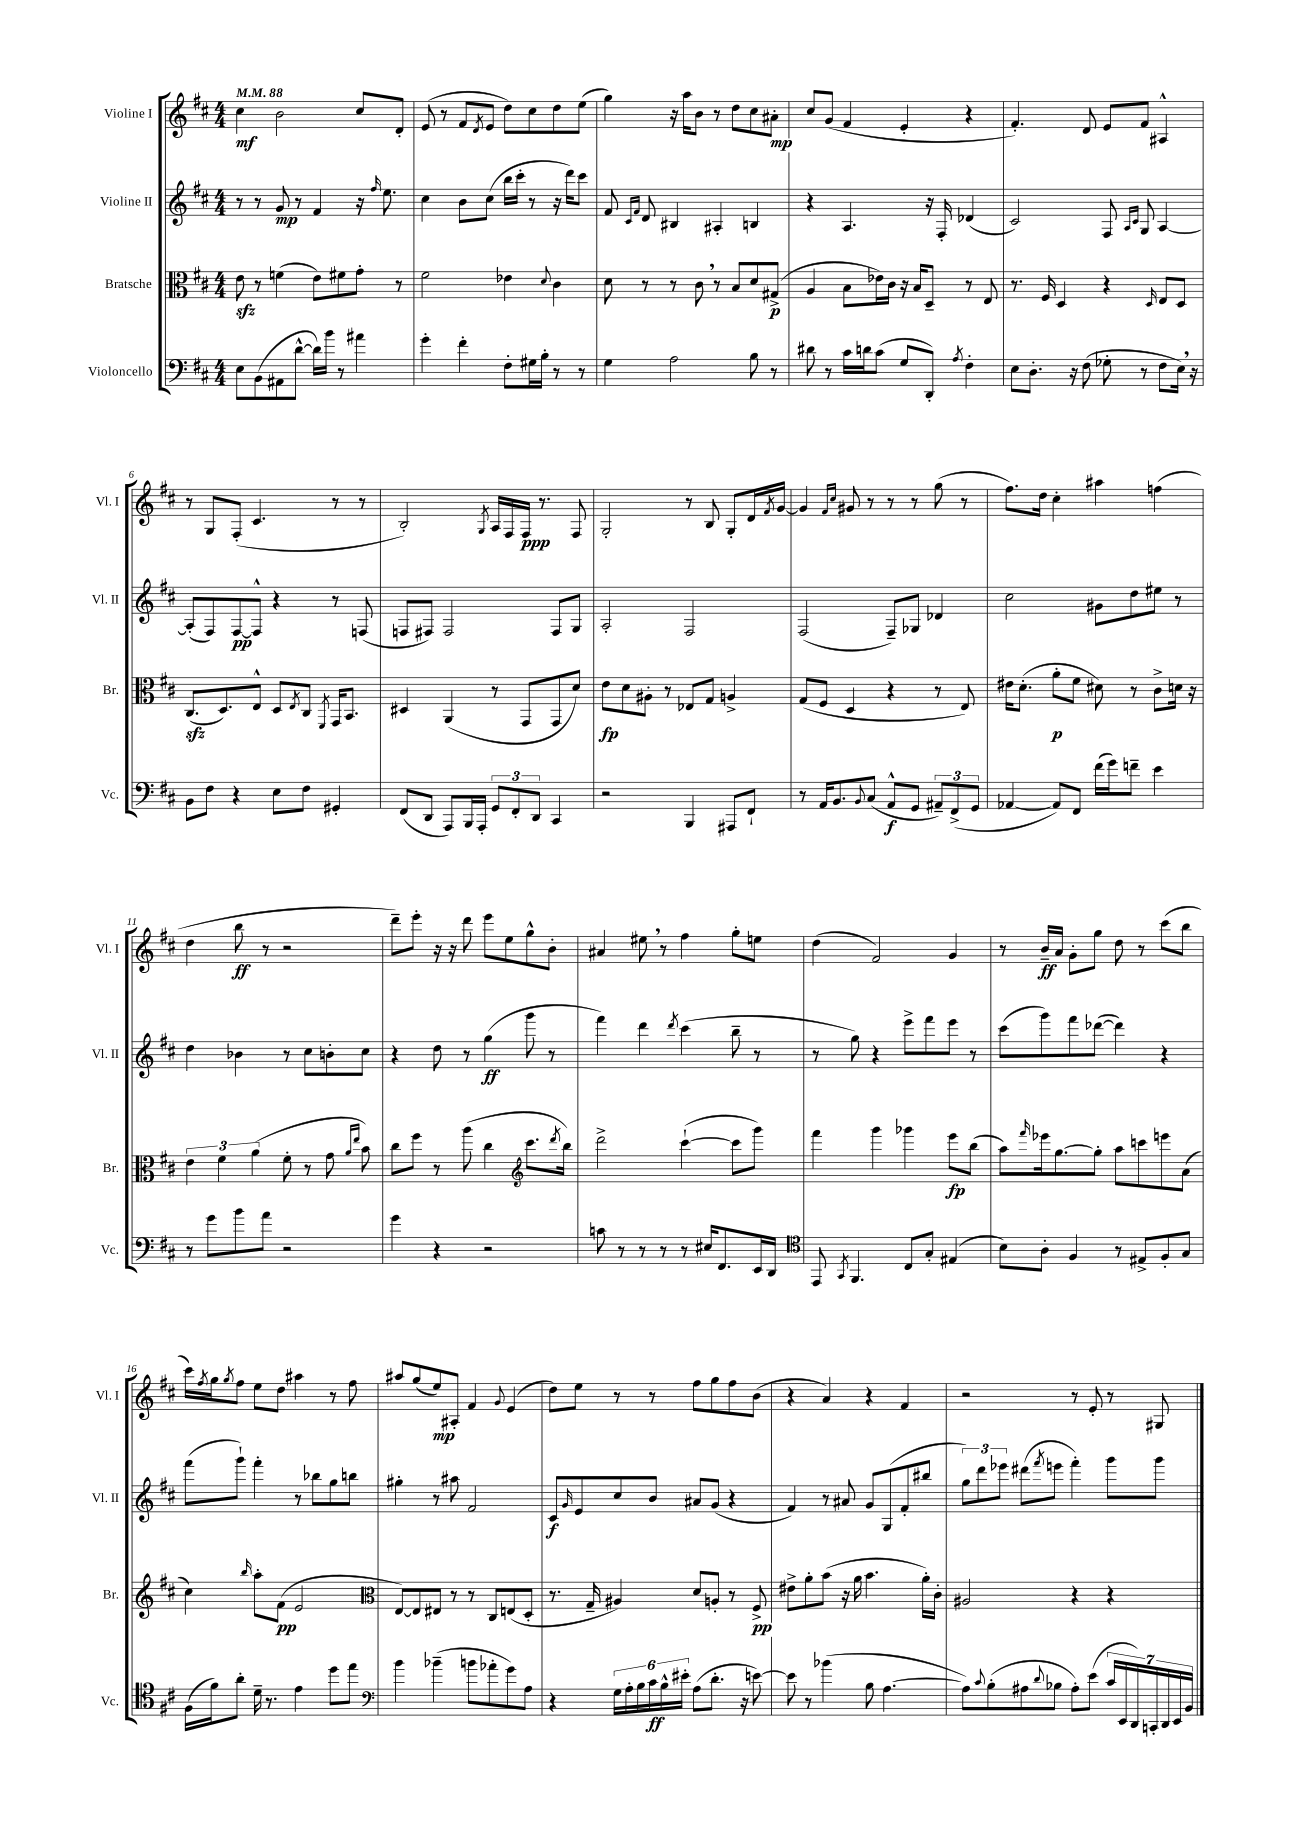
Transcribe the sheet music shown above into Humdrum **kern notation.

**kern	**dynam	**kern	**dynam	**kern	**dynam	**kern	**dynam
*part4	*part4	*part3	*part3	*part2	*part2	*part1	*part1
*staff4	*staff4	*staff3	*staff3	*staff2	*staff2	*staff1	*staff1
*I"Violoncello	*	*I"Bratsche	*	*I"Violine II	*	*I"Violine I	*
*I'Vc.	*	*I'Br.	*	*I'Vl. II	*	*I'Vl. I	*
*clefF4	*	*clefC3	*	*clefG2	*	*clefG2	*
*k[f#c#]	*	*k[f#c#]	*	*k[f#c#]	*	*k[f#c#]	*
*M4/4	*	*M4/4	*	*M4/4	*	*M4/4	*
*MM88	*	*MM88	*	*MM88	*	*MM88	*
=1	=1	=1	=1	=1	=1	=1	=1
8E\L	.	8ezz\	.	8r	.	4cc#\	mf
(8BB\	.	8r	.	8r	.	.	.
8AA#X\	.	(4fn\	.	8g/	mp	2b\	.
[8d^^\J	.	.	.	8r	.	.	.
16d\LL])	.	8e\L)	.	4f#/	.	.	.
16b\JJ	.	.	.	.	.	.	.
8r	.	8f#X\	.	.	.	.	.
4a#X\	.	8g'\J	.	16r	.	8cc#/L	.
.	.	.	.	16qqff#/	.	.	.
.	.	.	.	8.ee\	.	.	.
.	.	8r	.	.	.	8d'/J	.
=2	=2	=2	=2	=2	=2	=2	=2
4g'\	.	2f#\	.	4cc#\	.	(8e/	.
.	.	.	.	.	.	8r	.
4f#'\	.	.	.	8b\L	.	8f#/L	.
.	.	.	.	.	.	8qd/	.
.	.	.	.	(8cc#\J	.	8e/J	.
8F#'\L	.	4e-X\	.	16bb\LL	.	8dd\L)	.
.	.	.	.	16ccc#'\JJ	.	.	.
16G#X\L	.	.	.	8r	.	8cc#\	.
16B'\JJ	.	.	.	.	.	.	.
.	.	8qqd/	.	.	.	.	.
8r	.	4c#\	.	16r	.	8dd\	.
.	.	.	.	16ddd\KL)	.	.	.
8r	.	.	.	8ccc#\J	.	(8ee\J	.
=3	=3	=3	=3	=3	=3	=3	=3
4G\	.	8d\	.	8f#/	.	4gg\)	.
.	.	.	.	16qqc#/LL	.	.	.
.	.	.	.	16qqf#/JJ	.	.	.
.	.	8r	.	8d/	.	.	.
2A\	.	8r	.	4B#X/	.	16r	.
.	.	.	.	.	.	16aa\KL	.
.	.	8c#,\	.	.	.	8b\J	.
.	.	8r	.	4A#X'/	.	8r	.
.	.	8B/L	.	.	.	8dd\L	.
8B\	.	8d/	.	4Bn/	.	8cc#\	.
8r	.	(8G#X^/J	p	.	.	8a#X'\J	mp
=4	=4	=4	=4	=4	=4	=4	=4
8d#X\	.	4A/	.	4r	.	8cc#/L	.
8r	.	.	.	.	.	(8g/J	.
16c#\LL	.	8B\L	.	4.A/	.	4f#/	.
16dn\J	.	.	.	.	.	.	.
(8c#\J	.	16e-X\L)	.	.	.	.	.
.	.	16c#\JJ	.	.	.	.	.
8G/L	.	16r	.	.	.	4e'/	.
.	.	16B/KL	.	.	.	.	.
8DD'/J)	.	8D~/J	.	16r	.	.	.
.	.	.	.	16F#'/	.	.	.
8qA/	.	.	.	.	.	.	.
4F#'\	.	8r	.	(4d-X/	.	4r	.
.	.	8E/	.	.	.	.	.
=5	=5	=5	=5	=5	=5	=5	=5
8E\L	.	8.r	.	2c#/)	.	4.f#'/)	.
8.D'\J	.	.	.	.	.	.	.
.	.	16F#/	.	.	.	.	.
.	.	4D/	.	.	.	.	.
16r	.	.	.	.	.	.	.
(8F#\	.	.	.	.	.	8d/	.
8G-X'\	.	4r	.	8F#/	.	8e/L	.
.	.	.	.	16qqA/LL	.	.	.
.	.	.	.	16qqc#/JJ	.	.	.
8r	.	.	.	8G/	.	8f#/J	.
.	.	16qqD/	.	.	.	.	.
8F#\L	.	8E/L	.	[4A/	.	4A#X^^/	.
16E,\Jk)	.	8D/J	.	.	.	.	.
16r	.	.	.	.	.	.	.
!!LO:LB:g=z
=6	=6	=6	=6	=6	=6	=6	=6
8BB\L	.	(8.C#zz/L	.	(8A'/L]	.	8r	.
8F#\J	.	.	.	8F#/)	.	8G/L	.
.	.	8.D/)	.	.	.	.	.
4r	.	.	.	[8F#/	pp	(8F#'/J	.
.	.	8E^^/J	.	8F#^^/J]	.	4.c#/	.
8E\L	.	8D/L	.	4r	.	.	.
.	.	8qE/	.	.	.	.	.
8F#\J	.	8C#/J	.	.	.	.	.
.	.	8qFF#/	.	.	.	.	.
4GG#X'/	.	16GG/KL	.	8r	.	8r	.
.	.	8.BB/J	.	.	.	.	.
.	.	.	.	(8Fn/	.	8r	.
=7	=7	=7	=7	=7	=7	=7	=7
(8FF#/L	.	4D#X/	.	8Fn/L	.	2B'/)	.
8DD/J	.	.	.	8F#X/J)	.	.	.
8AAA/L)	.	(4AA/	.	2F#/	.	.	.
16BBB/L	.	.	.	.	.	.	.
16AAA'/JJ	.	.	.	.	.	.	.
.	.	.	.	.	.	8qG/	.
12GG/L	.	8r	.	.	.	16A/LL	.
.	.	.	.	.	.	16F#/	.
12FF#'/	.	.	.	.	.	.	.
.	.	8GG/L	.	.	.	16F#/JJ	ppp
12DD/J	.	.	.	.	.	.	.
.	.	.	.	.	.	8.r	.
4CC#/	.	8GG/	.	8F#/L	.	.	.
.	.	8d/J)	.	8G/J	.	8F#/	.
=8	=8	=8	=8	=8	=8	=8	=8
2r	.	8e\L	fp	2A'/	.	2G'/	.
.	.	8d\	.	.	.	.	.
.	.	8A#X'\J	.	.	.	.	.
.	.	8r	.	.	.	.	.
4BBB/	.	8E-X/L	.	2F#/	.	8r	.
.	.	8G/J	.	.	.	8B/	.
8AAA#X/L	.	4An^/	.	.	.	8G'/L	.
8FF#`/J	.	.	.	.	.	16d/L	.
.	.	.	.	.	.	8qf#/	.
.	.	.	.	.	.	[16g/JJ	.
=9	=9	=9	=9	=9	=9	=9	=9
8r	.	(8G/L	.	(2F#/	.	4g/]	.
16AA/KL	.	8F#/J	.	.	.	.	.
8.BB/	.	.	.	.	.	.	.
.	.	.	.	.	.	16qqf#/LL	.
.	.	.	.	.	.	16qqcc#/JJ	.
.	.	4D/	.	.	.	8g#X/	.
8qqBB/	.	.	.	.	.	.	.
(8C#/J	.	.	.	.	.	8r	.
8AA^^/L	f	4r	.	8F#~/L)	.	8r	.
8GG/J	.	.	.	8G-X/J	.	8r	.
12AA#X~/L)	.	8r	.	4d-X/	.	(8gg\	.
(12FF#^/	.	.	.	.	.	.	.
.	.	8E/)	.	.	.	8r	.
12GG/J	.	.	.	.	.	.	.
=10	=10	=10	=10	=10	=10	=10	=10
[4AA-X/	.	16e#X\KL	.	2cc#\	.	8.ff#\L)	.
.	.	(8.d'\J	.	.	.	.	.
.	.	.	.	.	.	16dd\Jk	.
8AA-/L])	.	8a'\L	p	.	.	4cc#'\	.
8FF#/J	.	8f#\J	.	.	.	.	.
(16f#\LL	.	8d#X\)	.	8g#X\L	.	4aa#X\	.
16g\J)	.	.	.	.	.	.	.
8fn~\J	.	8r	.	8dd\	.	.	.
4e\	.	8c#^\L	.	8ee#X\J	.	(4ffn\	.
.	.	16dn\Jk	.	8r	.	.	.
.	.	16r	.	.	.	.	.
!!LO:LB:g=z
=11	=11	=11	=11	=11	=11	=11	=11
8r	.	6e\	.	4dd\	.	4dd\	.
8g\L	.	.	.	.	.	.	.
.	.	6f#\	.	.	.	.	.
8b\	.	.	.	4b-X\	.	8bb\	ff
.	.	(6a\	.	.	.	.	.
8a\J	.	.	.	.	.	8r	.
2r	.	8f#'\	.	8r	.	2r	.
.	.	8r	.	8cc#\L	.	.	.
.	.	8g\	.	8bn'\	.	.	.
.	.	16qqa/LL	.	.	.	.	.
.	.	16qqee/JJ	.	.	.	.	.
.	.	8b\)	.	8cc#\J	.	.	.
=12	=12	=12	=12	=12	=12	=12	=12
4g\	.	8cc#\L	.	4r	.	8ddd~\L)	.
.	.	8ff#\J	.	.	.	8eee'\J	.
4r	.	8r	.	8dd\	.	16r	.
.	.	.	.	.	.	16r	.
.	.	(8aa\	.	8r	.	8ddd\	.
2r	.	4cc#\	.	(4gg\	ff	8eee\L	.
.	.	.	.	.	.	8ee\	.
*	*	*clefG2	*	*	*	*	*
.	.	8.ccc#\L	.	8ggg\	.	8gg^^\	.
.	.	.	.	8r	.	8b'\J	.
.	.	8qddd/	.	.	.	.	.
.	.	16bb\Jk)	.	.	.	.	.
=13	=13	=13	=13	=13	=13	=13	=13
8cn\	.	2ddd^\	.	4fff#\)	.	4a#X/	.
8r	.	.	.	.	.	.	.
8r	.	.	.	4ddd\	.	8ee#X,\	.
8r	.	.	.	.	.	8r	.
.	.	.	.	8qddd/	.	.	.
8r	.	([4ccc#`\	.	(4ccc#\	.	4ff#\	.
16E#X/KL	.	.	.	.	.	.	.
8.FF#/	.	.	.	.	.	.	.
.	.	8ccc#\L]	.	8bb~\	.	8gg'\L	.
16EE/L	.	8ggg\J)	.	8r	.	8een\J	.
16DD/JJ	.	.	.	.	.	.	.
=14	=14	=14	=14	=14	=14	=14	=14
*clefC4	*	*	*	*	*	*	*
8EE/	.	4fff#\	.	8r	.	(4dd\	.
8qGG/	.	.	.	.	.	.	.
4.FF#/	.	.	.	8gg\)	.	.	.
.	.	4ggg\	.	4r	.	2f#/)	.
8C#/L	.	4ggg-X\	.	8eee^\L	.	.	.
8G'/J	.	.	.	8fff#\	.	.	.
(4E#X/	.	8eee\L	fp	8eee\J	.	4g/	.
.	.	(8bb\J	.	8r	.	.	.
=15	=15	=15	=15	=15	=15	=15	=15
8B\L)	.	8aa\L)	.	(8ccc#\L	.	8r	.
.	.	16qqfff#/	.	.	.	.	.
8A'\J	.	16eee-X\k	.	8ggg\)	.	16b~/LL	ff
.	.	[8.gg\	.	.	.	16a/JJ	.
4F#/	.	.	.	8fff#\	.	8g'\L	.
.	.	8gg'\J]	.	([8ddd-X\J	.	8gg\J	.
8r	.	8aa\L	.	4ddd-\])	.	8dd\	.
8E#X^/L	.	8cccn\	.	.	.	8r	.
8F#'/	.	8eeen\	.	4r	.	(8ccc#\L	.
8G/J	.	(8a\J	.	.	.	8bb\J	.
!!LO:LB:g=z
=16	=16	=16	=16	=16	=16	=16	=16
(16F#\LL	.	4cc#\)	.	(8fff#\L	.	16ccc#\LL)	.
.	.	.	.	.	.	8qff#/	.
16f#\J)	.	.	.	.	.	16gg\J	.
.	.	.	.	.	.	8qgg/	.
8a'\J	.	.	.	8ggg`\J)	.	8ff#\J	.
.	.	16qqbb/	.	.	.	.	.
16d~\	.	8aa'\L	.	4fff#'\	.	8ee\L	.
8.r	.	.	.	.	.	.	.
.	.	(8f#\J	pp	.	.	8dd\J	.
4e\	.	2e/	.	8r	.	4aa#X\	.
.	.	.	.	8bb-X\L	.	.	.
8dd\L	.	.	.	8gg\	.	8r	.
8ee\J	.	.	.	8bbn\J	.	8ff#\	.
=17	=17	=17	=17	=17	=17	=17	=17
*clefF4	*	*clefC3	*	*	*	*	*
4b\	.	[8E/L)	.	4gg#X'\	.	8aa#X/L	.
.	.	8E/]	.	.	.	(8gg/	.
(4b-X~\	.	8E#X/J	.	8r	.	8ee/)	mp
.	.	8r	.	8aa#X\	.	8A#X'/J	.
8bn\L	.	8r	.	2f#/	.	4f#/	.
8a-X'\	.	8C#/L	.	.	.	.	.
.	.	.	.	.	.	8qqg/	.
8g\)	.	(8En/	.	.	.	(4e/	.
8A\J	.	8D'/J	.	.	.	.	.
=18	=18	=18	=18	=18	=18	=18	=18
4r	.	8.r	.	8c#/L	f	8dd\L)	.
.	.	.	.	16qqg/	.	.	.
.	.	.	.	8e/	.	8ee\J	.
.	.	16G~/	.	.	.	.	.
24G\LL	.	4A#X/)	.	8cc#/	.	8r	.
24A'\	.	.	.	.	.	.	.
24B\	.	.	.	.	.	.	.
24c#\	ff	.	.	8b/J	.	8r	.
24B^^\	.	.	.	.	.	.	.
24e#X'\JJ	.	.	.	.	.	.	.
(8A\L	.	8d/L	.	8a#X/L	.	8ff#\L	.
8.d'\J	.	8An'/J	.	(8g/J	.	8gg\	.
.	.	8r	.	4r	.	8ff#\	.
16r	.	.	.	.	.	.	.
[8en\)	.	8F#^/	pp	.	.	(8b\J	.
=19	=19	=19	=19	=19	=19	=19	=19
8e\]	.	8e#X^\L	.	4f#/)	.	4r	.
8r	.	8a'\	.	.	.	.	.
(4b-X\	.	(8b\J	.	8r	.	4a/)	.
.	.	16r	.	8a#X/	.	.	.
.	.	16a\	.	.	.	.	.
8B\	.	4.b\	.	8g/L	.	4r	.
[4.A\	.	.	.	(8G/	.	.	.
.	.	.	.	8f#'/	.	4f#/	.
.	.	16a'\LL)	.	8bb#X/J	.	.	.
.	.	16c#'\JJ	.	.	.	.	.
=20	=20	=20	=20	=20	=20	=20	=20
8A\L])	.	2A#X/	.	12gg\L)	.	2r	.
.	.	.	.	12ddd\	.	.	.
8qqc#/	.	.	.	.	.	.	.
(8B'\	.	.	.	.	.	.	.
.	.	.	.	12eee-X\J	.	.	.
8A#X\	.	.	.	(8ddd#X\L	.	.	.
8qqd/	.	.	.	8qfff#/	.	.	.
8B-X\J	.	.	.	8eeen\J	.	.	.
8A#'\L)	.	4r	.	4fff#'\)	.	8r	.
(8e\J	.	.	.	.	.	8e'/	.
28c#/LL	.	4r	.	8ggg\L	.	8r	.
28EE/	.	.	.	.	.	.	.
28DD/)	.	.	.	.	.	.	.
28CCn'/	.	.	.	.	.	.	.
.	.	.	.	8ggg\J	.	8G#X/	.
28DD/	.	.	.	.	.	.	.
28EE/	.	.	.	.	.	.	.
28BB/JJ	.	.	.	.	.	.	.
==	==	==	==	==	==	==	==
*-	*-	*-	*-	*-	*-	*-	*-
